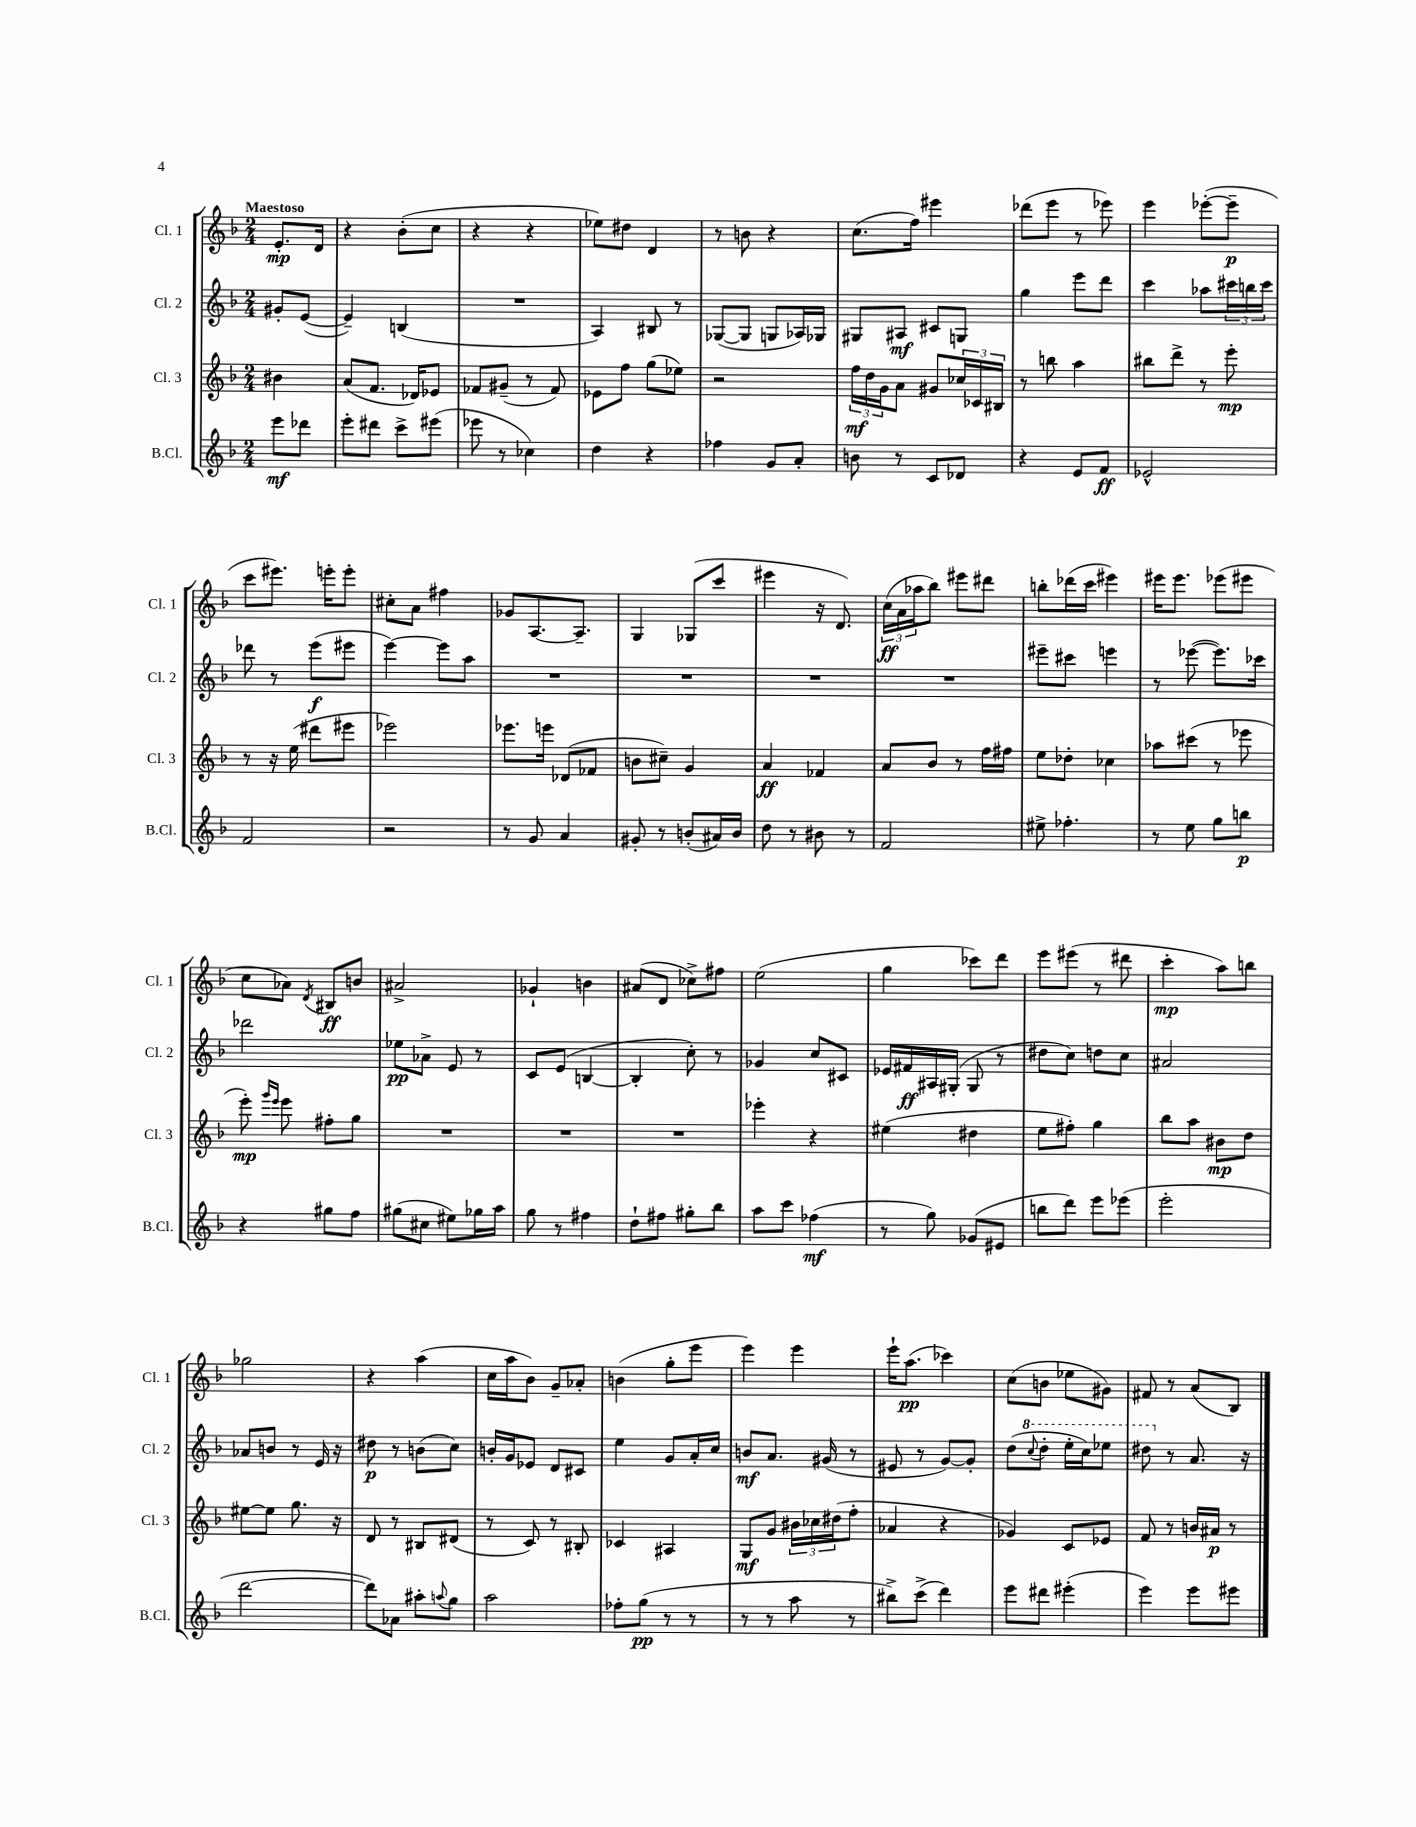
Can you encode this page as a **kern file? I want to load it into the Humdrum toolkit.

**kern	**kern	**kern	**kern
*staff4	*staff3	*staff2	*staff1
*clefG2	*clefG2	*clefG2	*clefG2
*k[b-]	*k[b-]	*k[b-]	*k[b-]
*M2/4	*M2/4	*M2/4	*M2/4
8eee\L	4b#\	8g#'/L	8.e'/L
8ddd-\J	.	([8e/J	.
.	.	.	16d/Jk
=	=	=	=
8eee'\L	(8a/L	4e~/])	4r
8ddd#\J	8.f/J	.	.
8ccc^\L	.	(4B/	(8b-'\L
.	16d-/LK)	.	.
(8eee#\J	8e-/J	.	8cc\J
=	=	=	=
8eee-\	8f-/L	2r	4r
8r	(8g#~/J	.	.
4cc-\)	8r	.	4r
.	8f-/)	.	.
=	=	=	=
4dd\	8e-\L	4A/)	8ee-\L)
.	8ff\J	.	8dd#\J
4r	(8gg\L	8B#/	4d/
.	8ee-\J)	8r	.
=	=	=	=
4ff-\	2r	([8G-/L	8r
.	.	8G-/]J	8b\
8g/L	.	8G/L	4r
8a'/J	.	16A-/L)	.
.	.	16G-/JJ	.
=	=	=	=
8b\	24ff\LL	8G#/L	(8.cc\L
.	24dd\	.	.
.	24g\J	.	.
8r	8a\J	8A#/J	.
.	.	.	16ff\Jk)
8c/L	8g#/L	8c#/L	4eee#\
8d-/J	24cc-/L	8G/J	.
.	24c-/	.	.
.	24B#/JJ	.	.
=	=	=	=
4r	8r	4gg\	(8ddd-\L
.	8bb\	.	8eee\J
8e/L	4aa\	8eee\L	8r
8f/J	.	8ddd\J	8eee-\)
=	=	=	=
2e-^^/	8bb#\L	4ccc\	4eee\
.	8ddd^\J	.	.
.	8r	8aa-\L	([8eee-'\L
.	8eee'\	24ccc#\L	8eee-~\]J
.	.	24bb\	.
.	.	24ccc#\JJ	.
=	=	=	=
2f/	8r	8ddd-\	8ccc\L
.	16r	8r	8.eee#\J)
.	(16ee\	.	.
.	8ddd#\L	(8eee\L	.
.	.	.	16eee'\LK
.	8eee#\J	8eee#\J	8eee'\J
=	=	=	=
2r	2eee-\)	[4eee\)	8cc#'\L
.	.	.	8a\J
.	.	8eee\]L	4ff#\
.	.	8aa\J	.
=	=	=	=
8r	8.eee-\L	2r	8g-/L
8g/	.	.	[8.A/
.	16eee\Jk	.	.
4a/	(8d-/L	.	.
.	.	.	8.A~/]J
.	8f-/J	.	.
=	=	=	=
8g#'/	8b\L	2r	4G/
8r	8cc#~\J)	.	.
(8b'/L	4g/	.	(8G-/L
16a#/L)	.	.	8ccc/J
16b/JJ	.	.	.
=	=	=	=
8dd\	4a/	2r	4eee#\
8r	.	.	.
8b#\	4f-/	.	16r
.	.	.	8.d/)
8r	.	.	.
=	=	=	=
2f/	8a/L	2r	(24cc\LL
.	.	.	24a\
.	.	.	24aa-\J
.	8b-/J	.	8bb-\J)
.	8r	.	8eee#\L
.	16ff\LL	.	8ddd#\J
.	16ff#\JJ	.	.
=	=	=	=
8ee#^\	8ee\L	8eee#~\L	8bb'\L
4.ff-'\	8dd-'\J	8ccc#\J	(16ddd-\L
.	.	.	16ccc\JJ
.	4cc-\	4eee\	4eee#\)
=	=	=	=
8r	8aa-\L	8r	16eee#\LK
.	.	.	8.eee#\J
8ee\	(8ccc#\J	([8eee-\	.
8gg\L	8r	8.eee-\]L)	(8eee-\L
8bb\J	8eee-\	.	8eee#\J
.	.	16ccc-\Jk	.
=	=	=	=
4r	8eee'\)	2ddd-\	8cc\L
.	16qqggg/LL	.	.
.	16qqeee/JJ	.	.
.	8eee\	.	8a-\J)
.	.	.	8qd/
8gg#\L	8ff#'\L	.	8B#/L
8ff\J	8gg\J	.	8b/J
=	=	=	=
(8gg#\L	2r	8ee-\L	2a#^/
8cc#\J	.	8a-^\J	.
8ee#\L)	.	8e/	.
16gg-\L	.	8r	.
16aa\JJ	.	.	.
=	=	=	=
8gg\	2r	8c/L	4g-`/
8r	.	(8e/J	.
4ff#\	.	[4B/	4b\
=	=	=	=
8dd`\L	2r	4B'/]	(8a#/L
8ff#\J	.	.	8d/J
8gg#'\L	.	8cc'\)	8cc-^\L)
8bb-\J	.	8r	8ff#\J
=	=	=	=
8aa\L	4eee-'\	4g-/	(2ee\
8ccc\J	.	.	.
(4ff-\	4r	8cc/L	.
.	.	8c#/J	.
=	=	=	=
8r	(4ee#\	16e-/LL	4gg\
.	.	16f#/	.
8gg\)	.	16A#/	.
.	.	(16G#'/JJ	.
(8g-/L	4dd#\	8G#/	8ccc-\L)
8e#/J	.	8r	8ddd\J
=	=	=	=
8bb\L	8ee\L	8dd#\L	8eee\L
8ddd\J)	8ff#'\J)	8cc\J)	(8eee#\J
8eee\L	4gg\	8dd\L	8r
(8eee-\J	.	8cc\J	8ddd#\
=	=	=	=
2eee'\	8bb-\L	2a#/	4ccc'\
.	8aa\J	.	.
.	8b#\L	.	8aa\L)
.	8dd\J	.	8bb\J
=	=	=	=
[2ddd\	[8ee#\L	8a-/L	2gg-\
.	8ee#\]J	8b/J	.
.	8.gg\	8r	.
.	.	16e/	.
.	16r	16r	.
=	=	=	=
8ddd\]L)	8d/	8dd#\	4r
8a-\J	8r	8r	.
8aa#'\L	8B#/L	(8b\L	(4aa\
8qqaa/	.	.	.
8gg\J	(8d#/J	8cc\J)	.
=	=	=	=
2aa\	8r	16b'/LL	16cc\LL
.	.	16g/J	16aa\J
.	8c/)	8e-/J	8b-\J)
.	8r	8d/L	8g~/L
.	8B#'/	8c#/J	8a-'/J
=	=	=	=
8ff-'\L	4c-/	4ee\	(4b\
(8gg\J	.	.	.
8r	4A#/	8g/L	8gg'\L
8r	.	16a'/L	8eee\J
.	.	16cc/JJ	.
=	=	=	=
8r	8G/L	8b/L	4eee\)
8r	8g/J	8.a/J	.
8aa\	24b#\LL	.	4eee\
.	24cc-\	.	.
.	.	(16g#/	.
.	(24dd#\J	.	.
8r	8ff'\J	8r	.
=	=	=	=
8bb#^\L)	4a-/	8e#/	16eee`\LK
.	.	.	(8.aa\J
(8ccc^\J	.	8r	.
4ddd\)	4r	[8g/L)	4ccc-\)
.	.	8g'/]J	.
=	=	=	=
8eee\L	4g-/)	(8dd\L	(8cc\L
.	.	8qqccc/	.
8ddd#\J	.	8ddd'\J	8b\J
(4eee#'\	8c/L	16eee'\LL	8ee-\L
.	.	16ccc\J)	.
.	8e-/J	8eee-\J	8g#\J)
=	=	=	=
4eee\)	8f/	8ddd#\	8f#/
.	8r	8r	8r
8eee\L	16b/LL	8.a/	(8a/L
.	16a#/JJ	.	.
8eee#\J	8r	.	8B-/J)
.	.	16r	.
==	==	==	==
*-	*-	*-	*-
